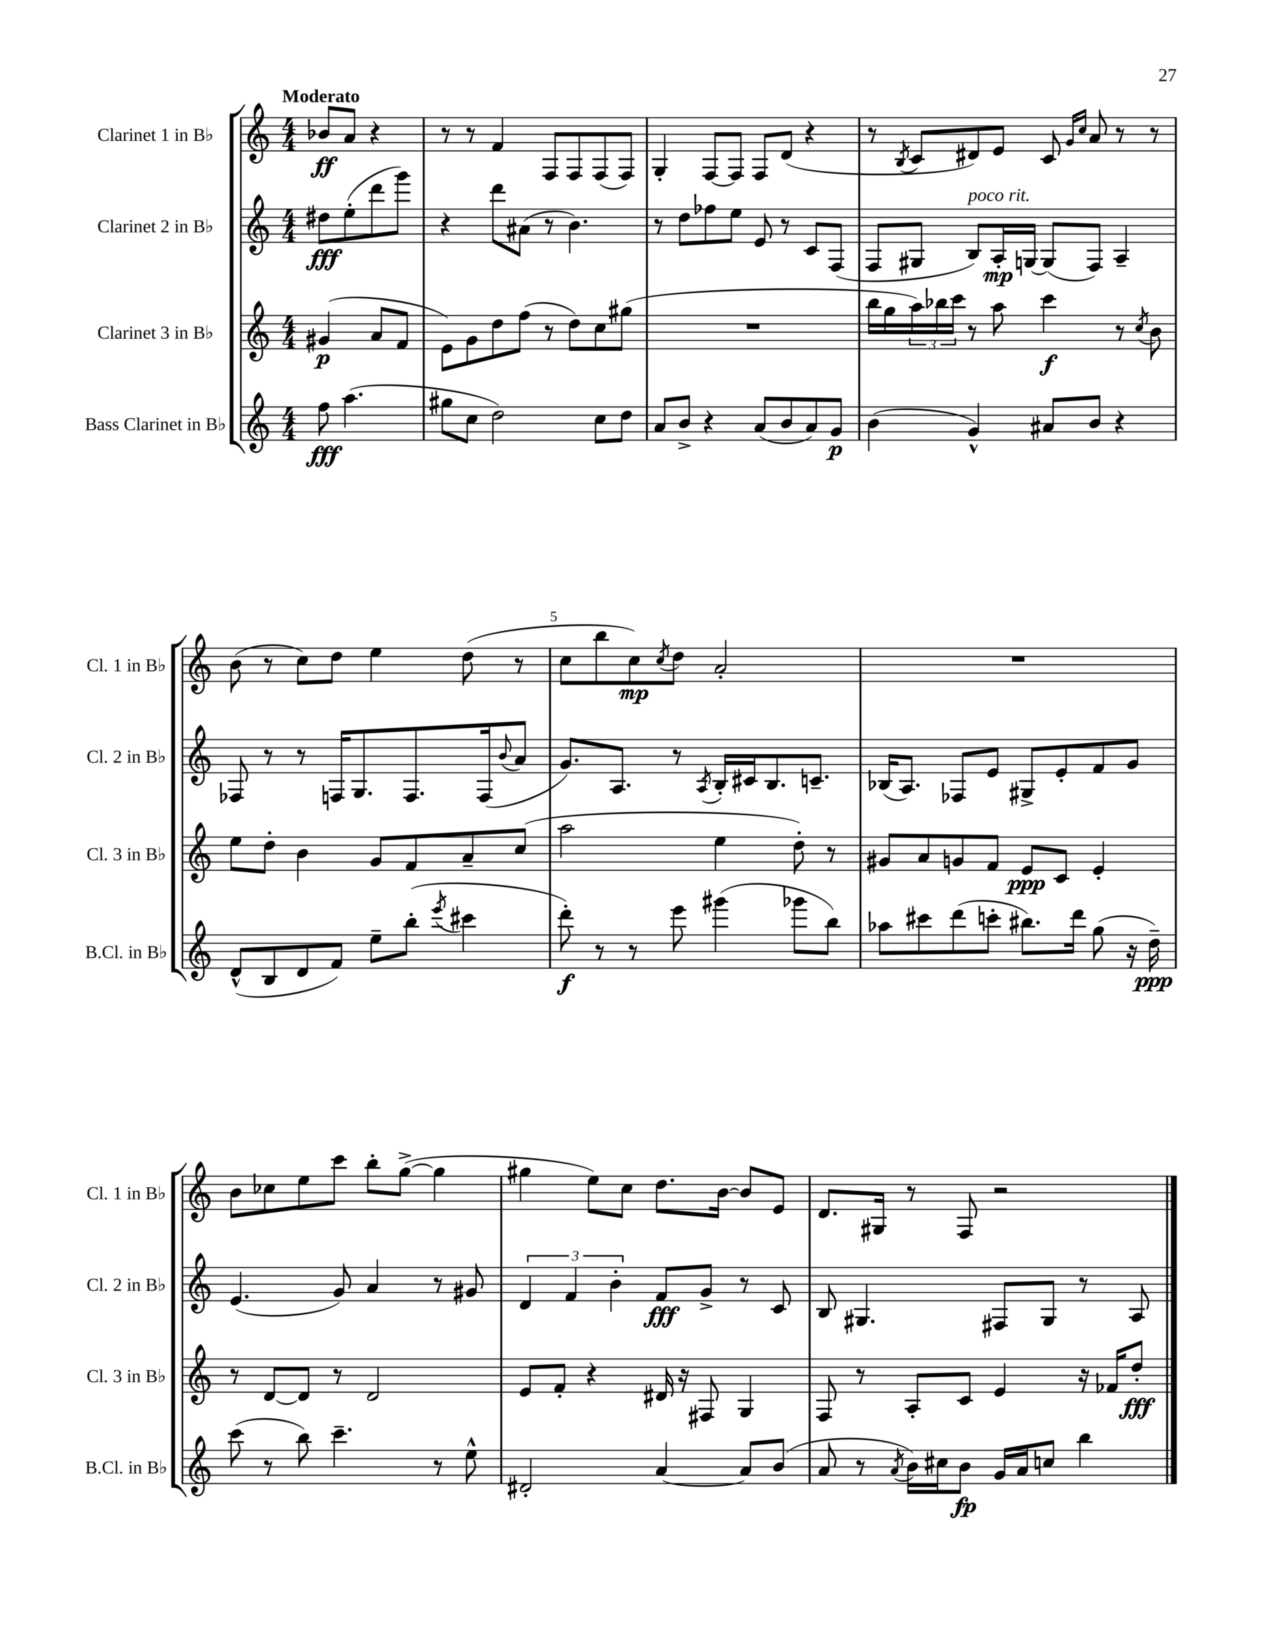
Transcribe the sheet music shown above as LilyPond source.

<<
\new StaffGroup <<
\new Staff = "s0" \with { instrumentName = "Clarinet 1 in Bb" shortInstrumentName = "Cl. 1 in Bb" } {
    \clef treble \key c \major \numericTimeSignature \time 4/4 \partial 2 \tempo "Moderato"
    bes'8\ff a'8 r4 |
    r8 r8 f'4 f8 f8 f8( f8) |
    g4-. f8~ f8 f8 d'8( r4 |
    r8 \acciaccatura { b8 } c'8 dis'8) e'8 c'8 \grace { g'16 c''16 } a'8 r8 r8 |
    b'8( r8 c''8) d''8 e''4 d''8( r8 |
    c''8 b''8 c''8\mp) \acciaccatura { c''8 } d''8 a'2-. |
    R1 |
    b'8 ces''8 e''8 c'''8 b''8-. g''8~->( g''4 |
    gis''4 e''8) c''8 d''8. b'16~ b'8 e'8 |
    d'8. gis16 r8 f8 r2 \bar "|." |
}
\new Staff = "s1" \with { instrumentName = "Clarinet 2 in Bb" shortInstrumentName = "Cl. 2 in Bb" } {
    \clef treble \key c \major \numericTimeSignature \time 4/4 \partial 2
    dis''8\fff e''8-.( d'''8 g'''8) |
    r4 d'''8 ais'8( r8 b'4.) |
    r8 d''8 fes''8 e''8 e'8 r8 c'8 f8( |
    f8 gis8 b8^\markup { \italic "poco rit." }) a16-.\mp g16~ g8( f8) a4-- |
    fes8 r8 r8 f16 g8. f8. f16( \appoggiatura { b'8 } a'8 |
    g'8.) a8. r8 \acciaccatura { a8 } b16-. cis'16 b8. c'8.-- |
    bes16( a8.) fes8 e'8 gis8-> e'8-. f'8 g'8 |
    e'4.( g'8) a'4 r8 gis'8 |
    \tuplet 3/2 { d'4 f'4 b'4-. } f'8\fff g'8-> r8 c'8 |
    b8 gis4. fis8 gis8 r8 a8 \bar "|." |
}
\new Staff = "s2" \with { instrumentName = "Clarinet 3 in Bb" shortInstrumentName = "Cl. 3 in Bb" } {
    \clef treble \key c \major \numericTimeSignature \time 4/4 \partial 2
    gis'4\p( a'8 f'8 |
    e'8) g'8 d''8 f''8( r8 d''8) c''8 gis''8( |
    R1 |
    b''16 g''16 \tuplet 3/2 { a''16) bes''16 c'''16 } r8 a''8 c'''4\f r8 \acciaccatura { c''8 } b'8 |
    e''8 d''8-. b'4 g'8 f'8 a'8-- c''8( |
    a''2 e''4 d''8-.) r8 |
    gis'8 a'8 g'8 f'8 e'8\ppp c'8 e'4-. |
    r8 d'8~ d'8 r8 d'2 |
    e'8 f'8-. r4 dis'16 r16 fis8 g4 |
    f8 r8 a8-. c'8 e'4 r16 fes'16 d''8-.\fff \bar "|." |
}
\new Staff = "s3" \with { instrumentName = "Bass Clarinet in Bb" shortInstrumentName = "B.Cl. in Bb" } {
    \clef treble \key c \major \numericTimeSignature \time 4/4 \partial 2
    f''8\fff a''4.( |
    gis''8 c''8 d''2) c''8 d''8 |
    a'8 b'8-> r4 a'8( b'8 a'8) g'8\p |
    b'4( g'4-^) ais'8 b'8 r4 |
    d'8-^( b8 d'8 f'8) e''8-- b''8-.( \acciaccatura { e'''8 } cis'''4 |
    d'''8-.\f) r8 r8 e'''8 gis'''4( ges'''8 b''8) |
    aes''8 cis'''8 d'''8( c'''8-. bis''8.) d'''16 g''8( r16 d''16--\ppp) |
    c'''8( r8 b''8) c'''4.-- r8 e''8-^ |
    dis'2-. a'4~ a'8 b'8( |
    a'8 r8 \acciaccatura { a'8 } b'16) cis''16 b'8\fp g'16 a'16 c''8 b''4 \bar "|." |
}
>>
>>
\layout { \context { \Score \override BarNumber.break-visibility = ##(#f #t #t) barNumberVisibility = #(every-nth-bar-number-visible 5) } }
